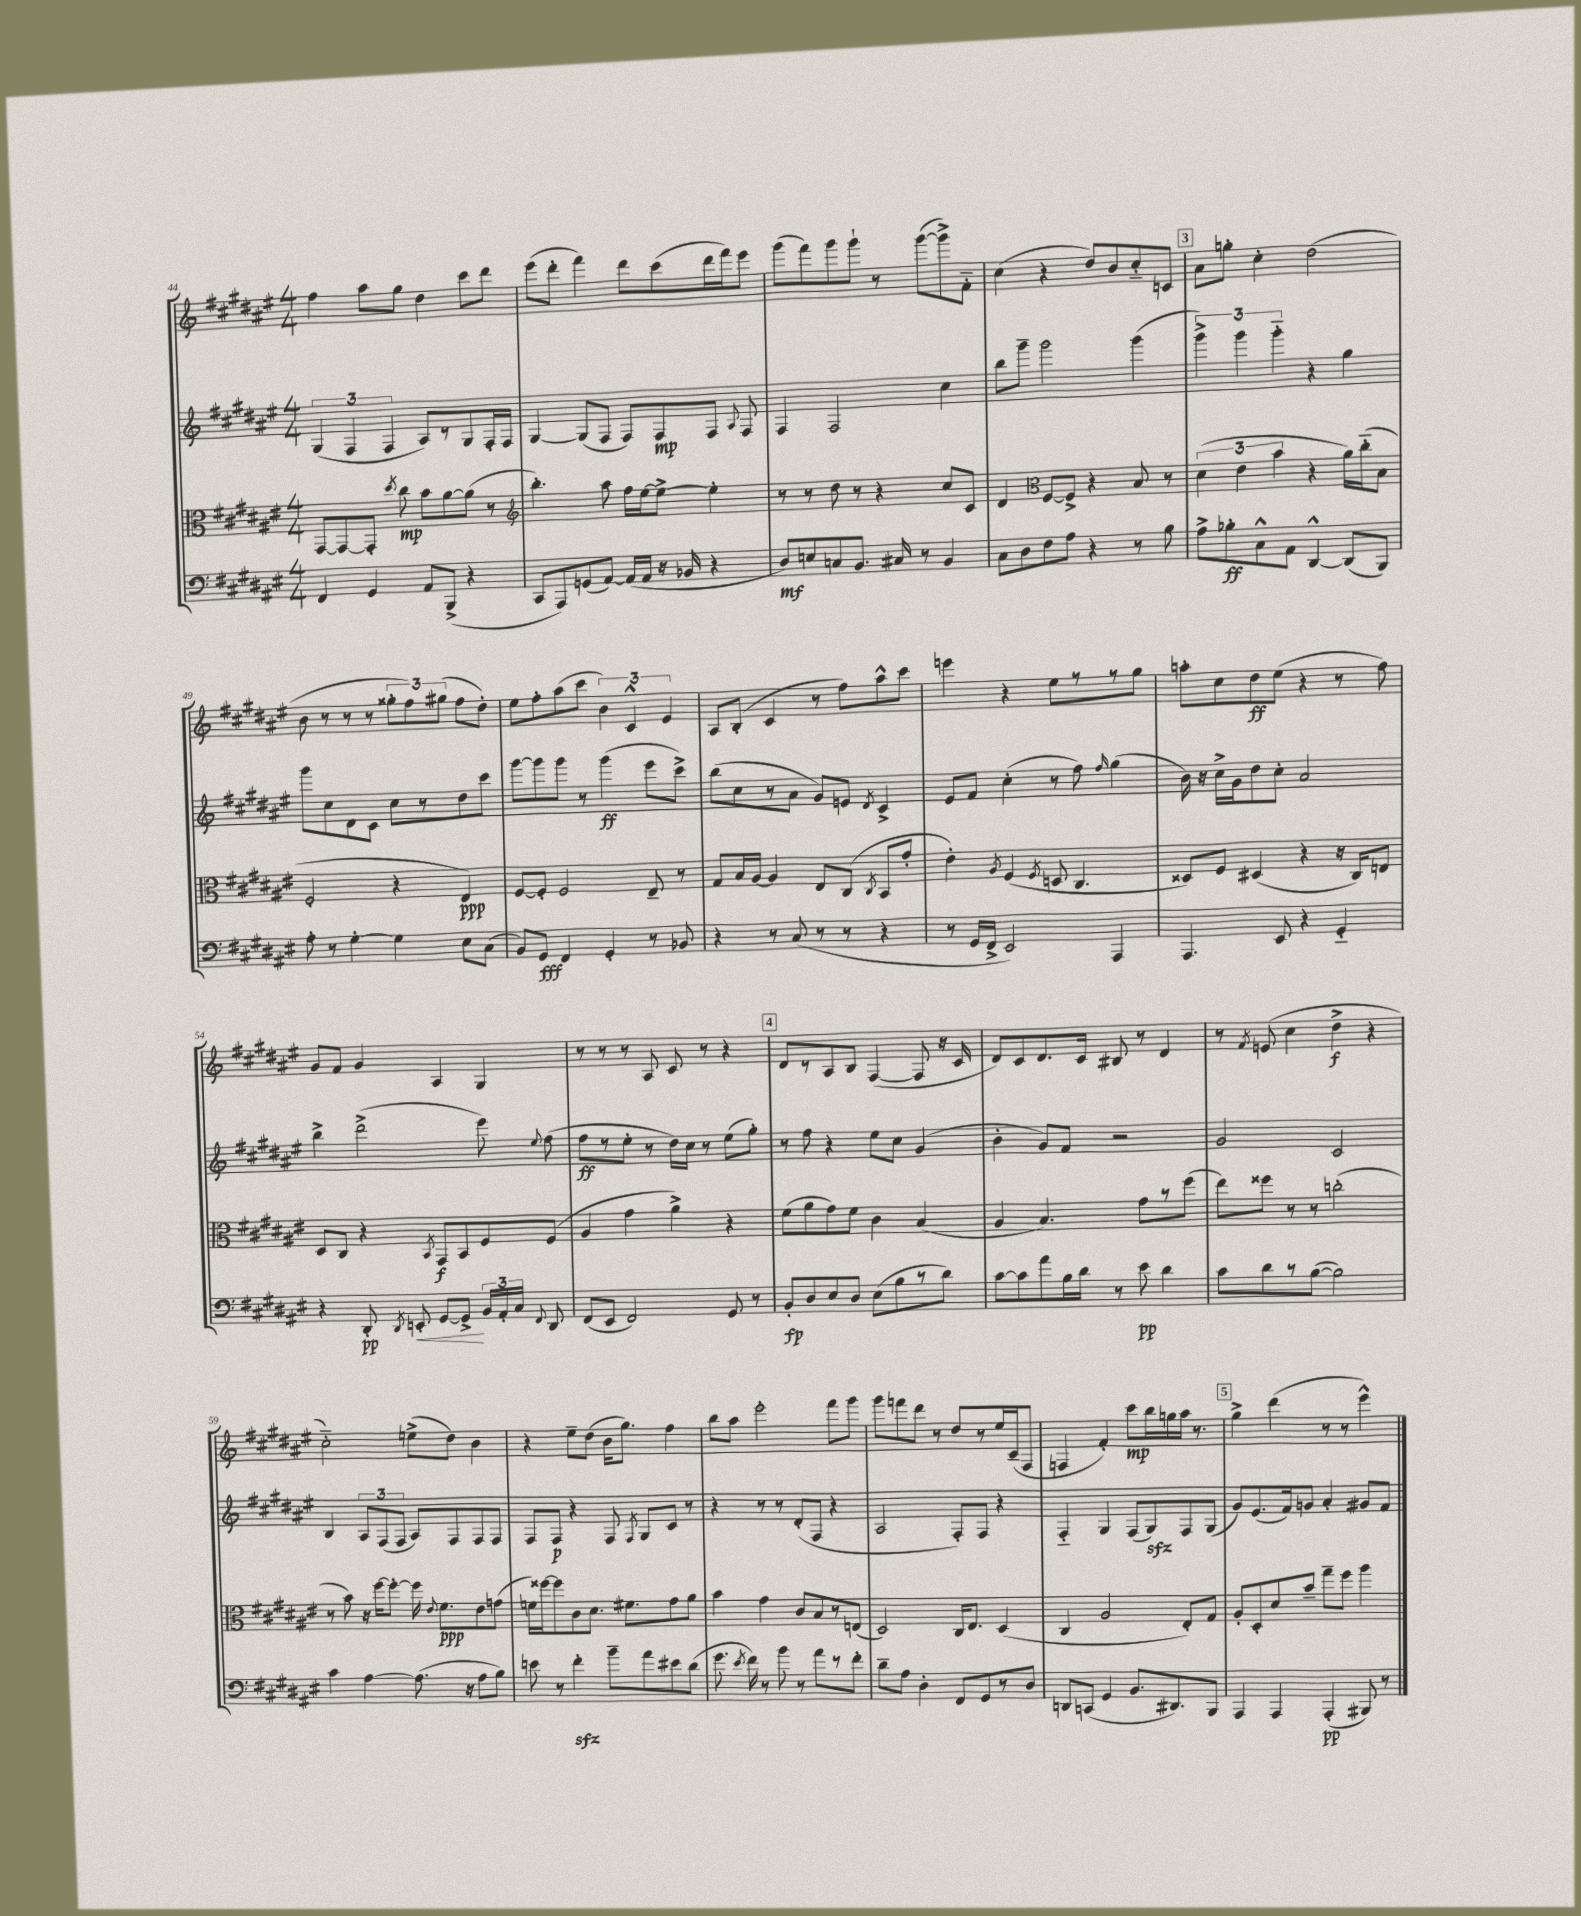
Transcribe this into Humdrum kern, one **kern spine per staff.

**kern	**kern	**kern	**kern
*staff4	*staff3	*staff2	*staff1
*clefF4	*clefC3	*clefG2	*clefG2
*k[f#c#g#d#a#e#]	*k[f#c#g#d#a#e#]	*k[f#c#g#d#a#e#]	*k[f#c#g#d#a#e#]
*M4/4	*M4/4	*M4/4	*M4/4
4FF#	[8GG#	(6G#	4ff#
.	8GG#_	.	.
.	.	6F#	.
4GG#	8GG#']	.	8aa#
.	.	6F#	.
.	8qdd#	.	.
.	8cc#	.	8gg#
8AA#	8b	8A#)	4dd#
(8BBB^	[8a#	8r	.
4r	(8a#]	8G#	8ccc#
.	8r	16F#'	8ddd#
.	.	16F#	.
=	=	=	=
*	*clefG2	*	*
8CC#	4.bb')	[4G#	(8eee#
8AAA#)	.	.	8ddd#'
(8GG	.	(8G#]	4fff#)
[8AA#)	8aa#	8F#	.
(16AA#]	16ff#	8F#)	8ddd#
16AA#	[16ee#	.	.
16r	8ee#^_	8F#	(8ccc#
16BB-	.	.	.
4r	4ee#']	8F#	16ddd#
.	.	.	16fff#)
.	.	8qqA#	.
.	.	8F#	8eee#
=	=	=	=
8D#)	8r	4F#	(8ggg#
8E	8r	.	8fff#)
8C	8dd#	2F#	8ggg#
8.BB	8r	.	8ggg#`
.	4r	.	8r
16C#	.	.	.
8r	.	.	([8ggg#
4BB	8cc#	4cc#	8ggg#^])
.	8c#	.	8f#'~
=	=	=	=
8C#	4d#	8bb	(4cc#
8D#	.	8ggg#~	.
*	*clefC3	*	*
8F#	[8F#	2ggg#	4r
8A#	8F#^]	.	.
4r	4r	.	8dd#)
.	.	.	8b
8r	8B	(4ggg#	8cc#'~
8B	8r	.	8c
=	=	=	=
8A#^	(6d#	6ggg#^)	8a#
8B-'	.	.	8gg'
.	6e#	6ggg#	.
8C#^^	.	.	4cc#'
.	6b	6ggg#'~	.
8AA#	.	.	.
[4DD#^^	4r	4r	(2dd#
(8DD#]	16a#)	4gg#	.
.	(16cc#'~	.	.
8BBB)	8B	.	.
=	=	=	=
8A#'	2F#'	8ggg#	8b
8r	.	8cc#	8r
[4G#'	.	8d#	8r
.	.	8c#	8r
4G#]	4r	8cc#	12gg##'
.	.	.	12ff#)
.	.	8r	.
.	.	.	(12gg#
8E#	4E#)	8dd#	8ff#
(8C#	.	8ccc#	8dd#')
=	=	=	=
8BB)	[8F#	[8ggg#	8ee#
8GG#	8F#']	8ggg#]	8ff#'
4FF#	2F#	8ggg#	(8aa#
.	.	8r	8ccc#
4GG#'	.	(4ggg#	6b)
.	.	.	6c#^^
8r	8E#~	8eee#	.
.	.	.	6e#
8BB-	8r	8ccc#^)	.
=	=	=	=
4r	8G#	(8bb	8A#
.	16B	8cc#	(8B'
.	[16A#	.	.
8r	4A#]	8r	4c#
(8C#	.	8a#	.
8r	8E#	8g#)	8r
8r	(8C#	8e	8ff#)
.	8qC#	8qd#	.
4r	8BB	4c#^	8aa#^^
.	8g#'	.	8ccc#
=	=	=	=
8r	4e#')	8e#	4eee
16GG#	.	8f#	.
16FF#^	.	.	.
.	8qA#	.	.
2EE#)	(4F#	(4cc#'	4r
.	8qF#	.	.
.	8D	8r	8ee#
.	4.C#	8ff#)	8r
.	.	16qqff#	.
4AAA#	.	(4gg#	8r
.	.	.	8gg#
=	=	=	=
4.AAA#	8D##)	16b)	8aa'
.	.	16r	.
.	8F#	16cc#^	8cc#
.	.	16g#	.
.	(4D#	8dd#	8dd#
8EE#	.	8cc#'	(8ee#
4r	4r	2a#	4r
4GG#'~	16r	.	8r
.	16C#)	.	.
.	8E	.	8ff#)
=	=	=	=
4r	8D#	4bb^	8g#
.	8C#	.	8f#
8DD#'	4r	(2ddd#^	4g#
8qDD#	.	.	.
8EE'	.	.	.
.	8qBB	.	.
[8GG#	8GG#	.	4A#
8GG#^]	8BB	.	.
24BB	8F#	8eee#)	4G#
24AA#'	.	.	.
24C#	.	.	.
8qqFF#	.	8qqee#	.
8DD#	(8F#	(8ff#	.
=	=	=	=
(8FF#	4A#	8ff#	8r
8EE#	.	8r	8r
2FF#)	4g#	8ee#'	8r
.	.	8r	8A#
.	4a#^)	16dd#)	8c#
.	.	16cc#	.
.	.	8r	8r
8GG#	4r	(8ee#	4r
8r	.	8gg#')	.
=	=	=	=
8BB'	(8f#	8r	8d#
8D#	8a#	8ff#	8r
8E#	8g#)	4r	8A#
8D#	8f#	.	8B
(8E#	4c#	8ee#	([4F#
8B	.	8cc#	.
8r	(4B	(4g#	8F#]
8d#)	.	.	16r
.	.	.	16c#
=	=	=	=
[8c#	4A#	4b'	8d#)
8c#]	.	.	8c#
8a#	4.B)	8g#)	8.d#
16B	.	8f#	.
16d#	.	.	16c#
8r	.	2r	8B#
8e#	8g#	.	8r
4d#	8r	.	4d#
.	(8ff#	.	.
=	=	=	=
8c#	8ee#)	2g#	8r
.	.	.	8qf#
8d#	8ff##	.	(8e
8r	8r	.	4cc#
([8B	8r	.	.
2B])	(2cc'	2c#	4dd#^
.	.	.	4r
=	=	=	=
4c#	8r	4B	2cc#'~)
.	8b)	.	.
[4A#	16r	12A#	.
.	[16ff#	.	.
.	.	(12F#	.
.	8ff#'_	.	.
.	.	12F#	.
(8.A#]	16ff#]	8A#)	(8ee^
.	8qqe#	.	.
.	8.f#	.	.
.	.	8F#	8dd#)
16r	.	.	.
8A#	8e#	8F#	4b
8B)	(8g	8F#	.
=	=	=	=
8e	16f)	8F#	4r
.	[16ff##	.	.
8r	8ff##]	8F#	.
4f#'	8c#	4r	8ee#~
.	8.d#	.	(8dd#
8b~	.	8F#	16b
.	8.f#	.	8.gg#)
.	.	8qF#	.
8a#	.	8G#	.
8e#	8g#	8c#	4ff#
(8d#	8a#	8r	.
=	=	=	=
8.g#	4b	4r	8bb
.	.	.	8aa#
8qe#	.	.	.
16f#)	.	.	.
8r	4g#	8r	2eee#'
8b	.	8r	.
8r	8c#	(8d#'	.
8a#	8B	8F#	.
8r	8r	4r	8fff#
8f#'	(8E	.	8ggg#
=	=	=	=
8d#~	2D#)	2A#	8ggg#
8A#	.	.	8fff
4D#'	.	.	8ddd#
.	.	.	8r
8FF#	16C#	8F#')	8dd#
.	8.E#	.	.
8GG#	.	8F#	8r
8r	(4D#	4r	16ee#
.	.	.	(16c#~
8D#	.	.	8F#
=	=	=	=
8DD	4C#	4F#'~	4F
(8CC	.	.	.
4GG#	2A#	4G#	4f#')
8.BB	.	(8F#	8ccc#
.	.	8G#)	16bb
8.DD#)	.	.	16gg
.	8E#')	8F#	16aa#
.	.	.	8.r
8BBB	8G#	(8G#	.
=	=	=	=
4AAA#	8A#'	8g#)	4gg#^
.	8D#'	(8.e#	.
4AAA#	8d#	.	(4ddd#
.	.	16f#)	.
.	8b~	8g	.
(4AAA#'	8gg#~	4a#'	8r
.	8ff#	.	8r
8BBB#)	4aa#	8g#	4eee#^^)
8r	.	8f#	.
==	==	==	==
*-	*-	*-	*-
